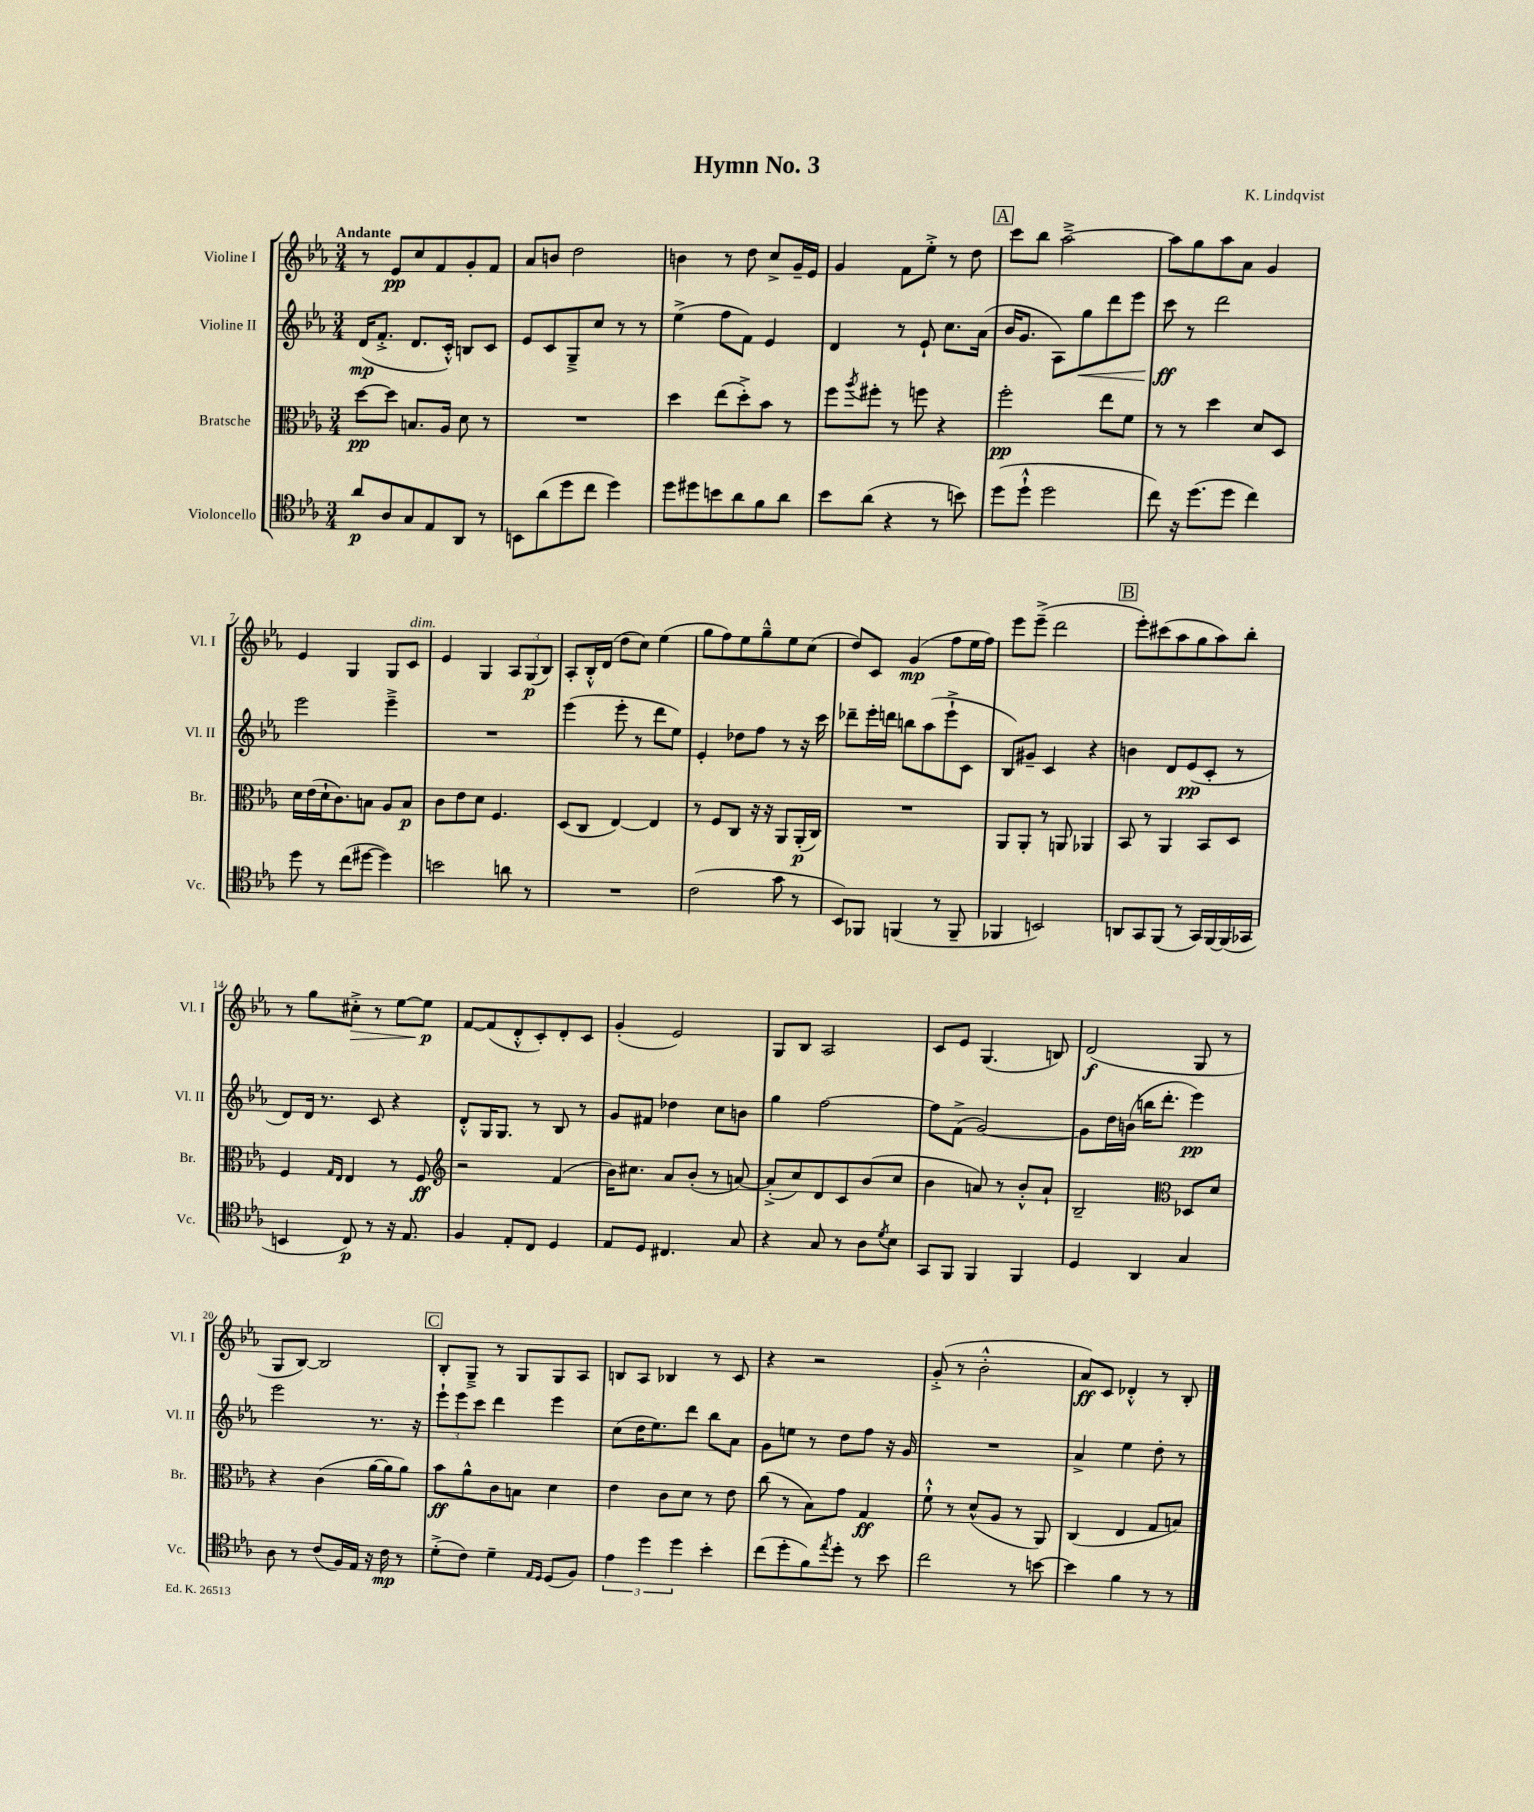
\header { title = "Hymn No. 3" composer = "K. Lindqvist" }
<<
\new StaffGroup <<
\new Staff = "s0" \with { instrumentName = "Violine I" shortInstrumentName = "Vl. I" } {
    \clef treble \key ees \major \numericTimeSignature \time 3/4 \tempo "Andante"
    r8 ees'8\pp c''8 f'8 g'8-. f'8 |
    aes'8 b'8 d''2 |
    b'4 r8 d''8 c''8-> g'16-- ees'16 |
    g'4 f'8 ees''8-.-> r8 d''8 |
    \mark \markup { \box "A" } c'''8 bes''8 aes''2~---> |
    aes''8 g''8 aes''8 aes'8 g'4 |
    ees'4 g4 g8 c'8^\markup { \italic "dim." } |
    ees'4 g4 \tuplet 3/2 { aes8 g8\p( bes8) } |
    aes8-. bes16-.-^ d'16( d''8 c''8) ees''4( |
    g''8 f''8) ees''8 g''8---^ ees''8 c''8( |
    d''8) c'8 g'4\mp( f''8 ees''16 f''16) |
    ees'''8 ees'''8--->( d'''2 |
    \mark \markup { \box "B" } ees'''8-.) cis'''8( aes''8 g''8 aes''8) bes''8-. |
    r8 g''8 cis''8-.->\> r8 ees''8~ ees''8\p\! |
    f'8~ f'8( d'8-.-^ c'8-.) d'8-. c'8 |
    g'4-.( ees'2) |
    g8 bes8 aes2 |
    c'8 ees'8 g4.( b8) |
    d'2\f( g8 r8 |
    g8 bes8~) bes2 |
    \mark \markup { \box "C" } bes8-. g8---> r8 g8 g8 aes8 |
    b8 aes8 bes4 r8 c'8 |
    r4 r2 |
    g'8-.->( r8 bes'2-.-^ |
    aes'8\ff) c'8 des'4-.-^ r8 bes8-. \bar "|." |
}
\new Staff = "s1" \with { instrumentName = "Violine II" shortInstrumentName = "Vl. II" } {
    \clef treble \key ees \major \numericTimeSignature \time 3/4
    d'16\mp( f'8.-.-> d'8. c'16-.-^) b8 c'8 |
    ees'8 c'8 g8---> c''8 r8 r8 |
    ees''4->( f''8 f'8) ees'4 |
    d'4 r8 ees'8-! c''8. aes'16( |
    \mark \markup { \box "A" } bes'16 g'8. aes8) g''8\< d'''8 ees'''8 |
    c'''8\ff\! r8 d'''2 |
    ees'''2 ees'''4---> |
    R2. |
    ees'''4( ees'''8-. r8 d'''8 ees''8) |
    ees'4-. des''8 f''8 r8 r16 c'''16 |
    des'''8-- ees'''16-. d'''16 b''8 aes''8( ees'''8-!-> c'8 |
    bes8) gis'8-- c'4 r4 |
    \mark \markup { \box "B" } b'4 d'8 ees'8\pp( c'8-. r8 |
    d'8) d'16 r8. c'8 r4 |
    d'8-.-^ g16 g8. r8 bes8 r8 |
    g'8 fis'8 des''4 c''8 b'8 |
    g''4 f''2~ |
    f''8 f'8->( g'2~) |
    g'8 d''16 b'16( b''16 d'''8.-. ees'''4\pp) |
    ees'''2 r8. r16 |
    \mark \markup { \box "C" } \tuplet 3/2 { ees'''8-! ees'''8 c'''8 } d'''4 ees'''4 |
    c''8( d''16 ees''8.) d'''8 bes''8 aes'8 |
    g'8 e''8 r8 d''8 f''8 r16 g'16 |
    R2. |
    aes'4-> ees''4 d''8-. r8 \bar "|." |
}
\new Staff = "s2" \with { instrumentName = "Bratsche" shortInstrumentName = "Br." } {
    \clef alto \key ees \major \numericTimeSignature \time 3/4
    d''8~\pp d''8 b8. aes16 d'8 r8 |
    R2. |
    d''4 ees''8( d''8-.->) bes'8 r8 |
    f''8 \acciaccatura { aes''8 } fis''8-. r8 f''8 r4 |
    \mark \markup { \box "A" } f''2-.\pp ees''8 f'8 |
    r8 r8 d''4 d'8 d8 |
    d'16 ees'16( d'16-! c'8.) b8 aes8 b8\p |
    c'8 ees'8 d'8 f4. |
    d8( c8 ees4~) ees4 |
    r8 f8 c8 r16 r16 aes,8 aes,16-.\p( c16) |
    R2. |
    aes,8 aes,8-. r8 a,8 aes,4 |
    \mark \markup { \box "B" } bes,8 r8 aes,4 bes,8 d8 |
    f4 \grace { g16 ees16 } ees4 r8 f8\ff |
    \clef treble r2 f'4( |
    bes'16) cis''8. aes'8 bes'8-.( r8 a'8~) |
    a'8-.->( c''8) d'8 c'8 bes'8( c''8 |
    bes'4 a'8) r8 bes'8-.-^ a'8-! |
    bes2-- \clef alto des8 d'8 |
    r4 c'4( aes'16~ aes'16 aes'8) |
    \mark \markup { \box "C" } bes'8\ff aes'8-^ c'8 b8 d'4 |
    ees'4 c'8 d'8 r8 ees'8 |
    c''8( r8 bes8) g'8 g4\ff |
    f'8-!-^ r8 d'8-^( aes8 r8 aes,8) |
    c4( ees4 g8 b8) \bar "|." |
}
\new Staff = "s3" \with { instrumentName = "Violoncello" shortInstrumentName = "Vc." } {
    \clef tenor \key ees \major \numericTimeSignature \time 3/4
    aes'8\p aes8 g8 ees8 aes,8 r8 |
    b,8 aes'8( d''8 c''8 d''4) |
    d''8 dis''8 b'8 aes'8 f'8 aes'8 |
    bes'8 aes'8( r4 r8 b'8) |
    \mark \markup { \box "A" } d''8( d''8-!-^ d''2 |
    c''8) r16 d''8.( d''8 c''4) |
    d''8 r8 c''8( dis''8~ dis''4) |
    b'2 a'8 r8 |
    R2. |
    c'2( g'8 r8 |
    bes,8) fes,8 f,4( r8 f,8-- |
    fes,4 b,2) |
    \mark \markup { \box "B" } a,8 g,8 f,8( r8 g,16) f,16~ f,16( ges,16 |
    b,4 c8\p) r8 r16 ees8. |
    f4 ees8-. c8 d4 |
    ees8 d8 cis4. g8 |
    r4 g8 r8 aes8 \acciaccatura { d'8 } bes8 |
    g,8 f,8 f,4 f,4 |
    d4 aes,4 g4 |
    aes8 r8 c'8( f16) ees16 r16 c'16\mp r8 |
    \mark \markup { \box "C" } d'8-.->( c'8) d'4-- \grace { ees16 d16 } d8( f8) |
    \tuplet 3/2 { ees'4 d''4 d''4 } bes'4-. |
    c''8( d''8-. f'8) \acciaccatura { ees''8 } d''8-. r8 bes'8 |
    c''2 r8 b'8~ |
    b'4 f'4 r8 r8 \bar "|." |
}
>>
>>
